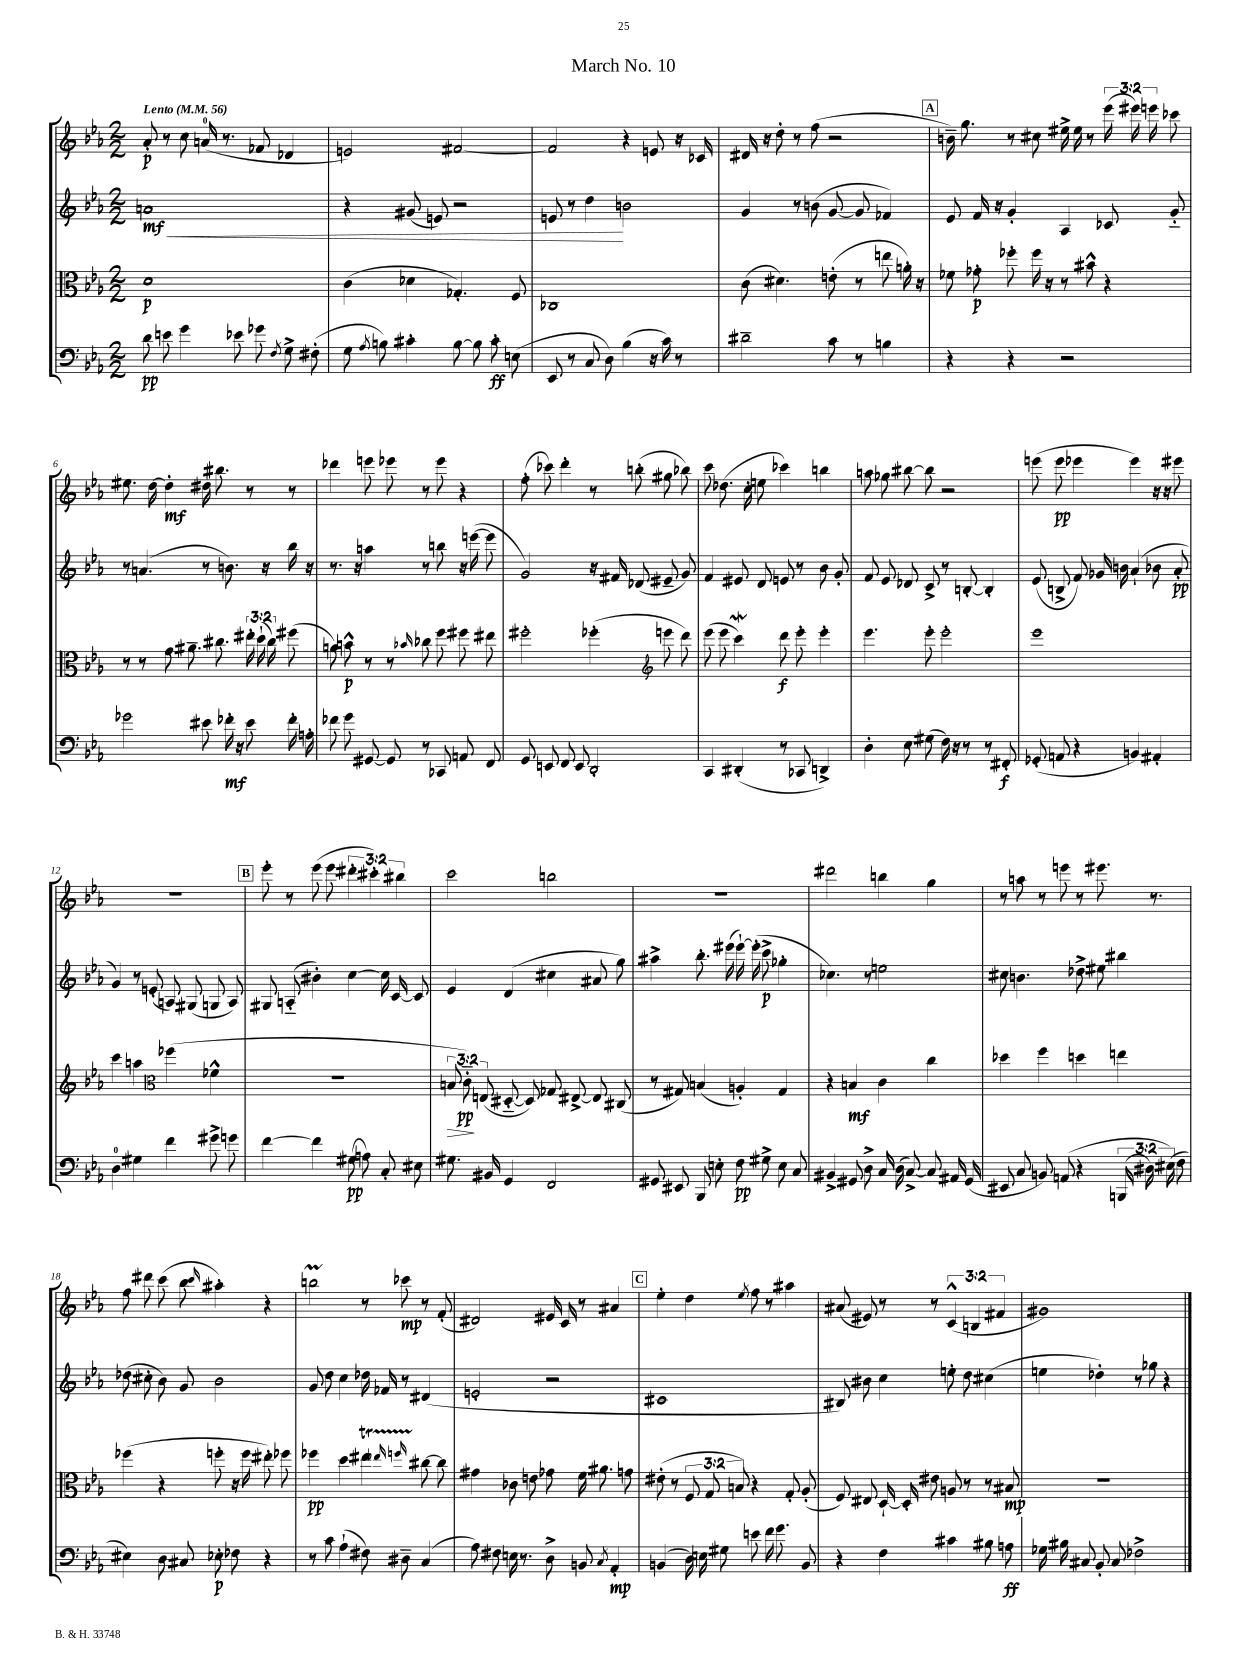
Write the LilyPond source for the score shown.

\header { title = "March No. 10" }
<<
\new StaffGroup <<
\new Staff = "s0" {
    \clef treble \key ees \major \numericTimeSignature \time 2/2 \override Staff.TupletNumber.text = #tuplet-number::calc-fraction-text \tempo "Lento" 4 = 56
    \autoBeamOff aes'8-.\p r8 c''8 a'16-0( r8. fes'8 des'4 |
    e'2) fis'2~ |
    fis'2 r4 e'8 r16 ces'16 |
    dis'16 r16 d''8-. r8 f''8( r2 |
    \mark \markup { \box "A" } b'16--) g''8. r8 cis''8 eis''16-> eis''16 r8 \tuplet 3/2 { ees'''16( eis'''16) e'''16 } ces'''8 |
    eis''8. d''16~ d''4-.\mf dis''16 bis''8. r8 r8 |
    des'''4 e'''8 ees'''8 r8 ees'''8 r4 |
    f''8-.( ces'''8) d'''4-. r8 b''8-.( gis''8 bes''8) |
    c'''8 des''8.( c''16-. e''8 ces'''4) b''4 |
    a''8 ges''8 bis''8~ bis''8 r2 |
    e'''8( e'''8\pp ees'''4 ees'''4) r16 r16 eis'''8 |
    R1 |
    \mark \markup { \box "B" } ees'''8-. r8 ees'''8( ees'''8 \tuplet 3/2 { dis'''4-. cis'''4-.) bis''4 } |
    c'''2 b''2 |
    r1 |
    dis'''2 b''4 g''4 |
    r8 a''8 r8 e'''8 r8 eis'''8. r8. |
    f''8 dis'''8 c'''8( bes''8 \grace { c'''16 } ais''4-.) r4 |
    b''2\prall r8 ces'''8\mp r8 f'8-.( |
    dis'2) eis'16 c'16 r8 ais'4 |
    \mark \markup { \box "C" } ees''4-. d''4 \acciaccatura { ees''8 } f''8 r8 ais''4 |
    ais'8( eis'8) r8 r8 \tuplet 3/2 { c'4-^( b4 fis'4 } |
    gis'1) \bar "|." |
}
\new Staff = "s1" {
    \clef treble \key ees \major \numericTimeSignature \time 2/2
    \autoBeamOff a'1\mf\< |
    r4 gis'8( e'8) r2 |
    e'8 r8 d''4\! b'2 |
    g'4 r8 b'8( g'8~ g'8 fes'4) |
    \mark \markup { \box "A" } ees'8 f'16 r16 g'4-. aes4 ces'8 g'8-_ |
    r8 a'4.( r8 b'8.) r16 bes''16 r16 |
    r8. r16 a''4 r8 b''8 r16 e'''16~( e'''8 |
    g'2) r16 fis'16 des'8( eis'8-- g'8) |
    f'4 eis'8 d'8 e'8 r8 bes'8 g'8-. |
    f'8 ees'8 des'8 c'8-> r8 b8~-. b4-. |
    ees'8( b8-> f'8) ges'16 b'16 aes'4-!( bes'8 aes'8-.\pp |
    g'4) r8 e'8-.( a8) gis8( g8 a8) |
    \mark \markup { \box "B" } gis8 a8-_( bis'4-.) c''4~ c''16 c'16~ c'8 |
    ees'4 d'4( cis''4 ais'8 g''8) |
    ais''4-> bes''8.-. eis'''16( eis'''16~-!) eis'''16-.( c'''8->\p ges''4-. |
    ces''4.) r8 e''2 |
    cis''8 b'4. des''8-> eis''8 bis''4 |
    des''8( cis''8-. bes'8) g'8 bes'2 |
    g'8 d''8 c''4 des''16 fes'16 r8 dis'4( |
    e'2-. r2 |
    \mark \markup { \box "C" } cis'1 |
    bis8) bis'8 c''4 e''8-. d''8 cis''4( |
    e''4 des''4-.) r8 ges''8 r4 \bar "|." |
}
\new Staff = "s2" {
    \clef alto \key ees \major \numericTimeSignature \time 2/2 \override Staff.TupletNumber.text = #tuplet-number::calc-fraction-text
    \autoBeamOff d'1\p |
    c'4( des'4 ges4.-.) f8 |
    ces1 |
    c'8( dis'4.) e'8-.( r8 e''8 a'16-.) r16 |
    \mark \markup { \box "A" } fes'8 ges'8-.\p fes''8-. fes''16 r16 r8 bis'8-^ r4 |
    r8 r8 g'8 ais'8.-- cis''8. \tuplet 3/2 { eis''16-. d''16-!( cis''16) } fis''8( |
    a'8) b'8-^\p r8 r8 \grace { bes'16 } ces''8 f''8 fis''8 eis''8 |
    fis''2-. fes''4-.( \clef treble e'''8 d'''8) |
    ees'''8( ees'''8 c'''4\mordent) d'''8\f ees'''8-. ees'''4-. |
    ees'''4. ees'''8-. ees'''2-. |
    ees'''1 |
    c'''4 a''4 \clef alto fes''4( fes'4-^ |
    \mark \markup { \box "B" } R1 |
    \tuplet 3/2 { b8\> c'8-_\pp\!) e8( } dis8~-_ dis8) ges8 eis8~-> eis8 cis8( |
    r8 gis8) b4( a4-.) gis4 |
    r4 b4\mf c'4 c''4 |
    des''4 f''4 d''4 e''4 |
    fes''4( r4 f''8-. r16 f''16 eis''8-.) fes''8 |
    fes''4\pp d''4 eis''4\startTrillSpan \grace { ees''16 f''16 } cis''8~\stopTrillSpan cis''8 |
    gis'4 ces'8 e'8 ges'8 f'16 ais'8. g'8 |
    \mark \markup { \box "C" } eis'8-.( r8 \tuplet 3/2 { f8 g8 b8) } r4 g8-. aes8-.( |
    f8) eis8 d16~-! d16-. eis'8 a8 r8 r8 bis8\mp |
    r1 \bar "|." |
}
\new Staff = "s3" {
    \clef bass \key ees \major \numericTimeSignature \time 2/2 \override Staff.TupletNumber.text = #tuplet-number::calc-fraction-text
    \autoBeamOff d'8\pp e'8 g'4 ees'8 ges'8 \acciaccatura { f8 } g8-> fis8-.( |
    g8 \acciaccatura { aes8 } b8) cis'4-. b8~ b8 cis'8-.\ff e8( |
    ees,8 r8 c8 d8) bes4( r16 c'16) r8 |
    dis'2-- c'8 r8 b4 |
    \mark \markup { \box "A" } r4 r4 r2 |
    ges'2 eis'8 fes'16-.\mf r16 eis'8 fes'16-. a16-. |
    fes'8 g'8 gis,8~ gis,8 r8 ces,8 a,8 f,8 |
    g,8 e,8 f,8 e,8 d,2-. |
    c,4 dis,4-.( r8 ces,8 d,4->) |
    d4-. ees8 gis8( f16) r16 r8 r8 fis,8-.\f |
    ges,8-.( a,8 r4 b,4) ais,4-. |
    d4-0 gis4 f'4 gis'8-> g'8 |
    \mark \markup { \box "B" } f'4~ f'4 gis8\pp( a8) c8-. eis8 |
    gis8. bis,16 g,4 f,2 |
    gis,8 eis,8 bes,,8 e8-. f8\pp gis8-> e8 c8 |
    bis,4-> gis,8 d8-> c16 d16( c8~->) c8 ais,16 gis,16( |
    eis,8 c8 b,8) a,8\( r4 \tuplet 3/2 { b,,16( dis16) eis16(\) } f8 |
    eis4) d8 cis8 ees8-.\p fes8 r4 |
    r8 c'8 aes4-!( fis8) dis8-- c4( |
    aes8) fis8 e16 r8. d8-> b,8 \acciaccatura { c8 } aes,4-.\mp |
    \mark \markup { \box "C" } b,4( d16) e16 gis8 e'8 f'16 g'8. b,8 |
    r4 f4 cis'4 bis8 a8\ff |
    ges16 bis16 cis8 bes,8-. cis8 fes2-> \bar "|." |
}
>>
>>
